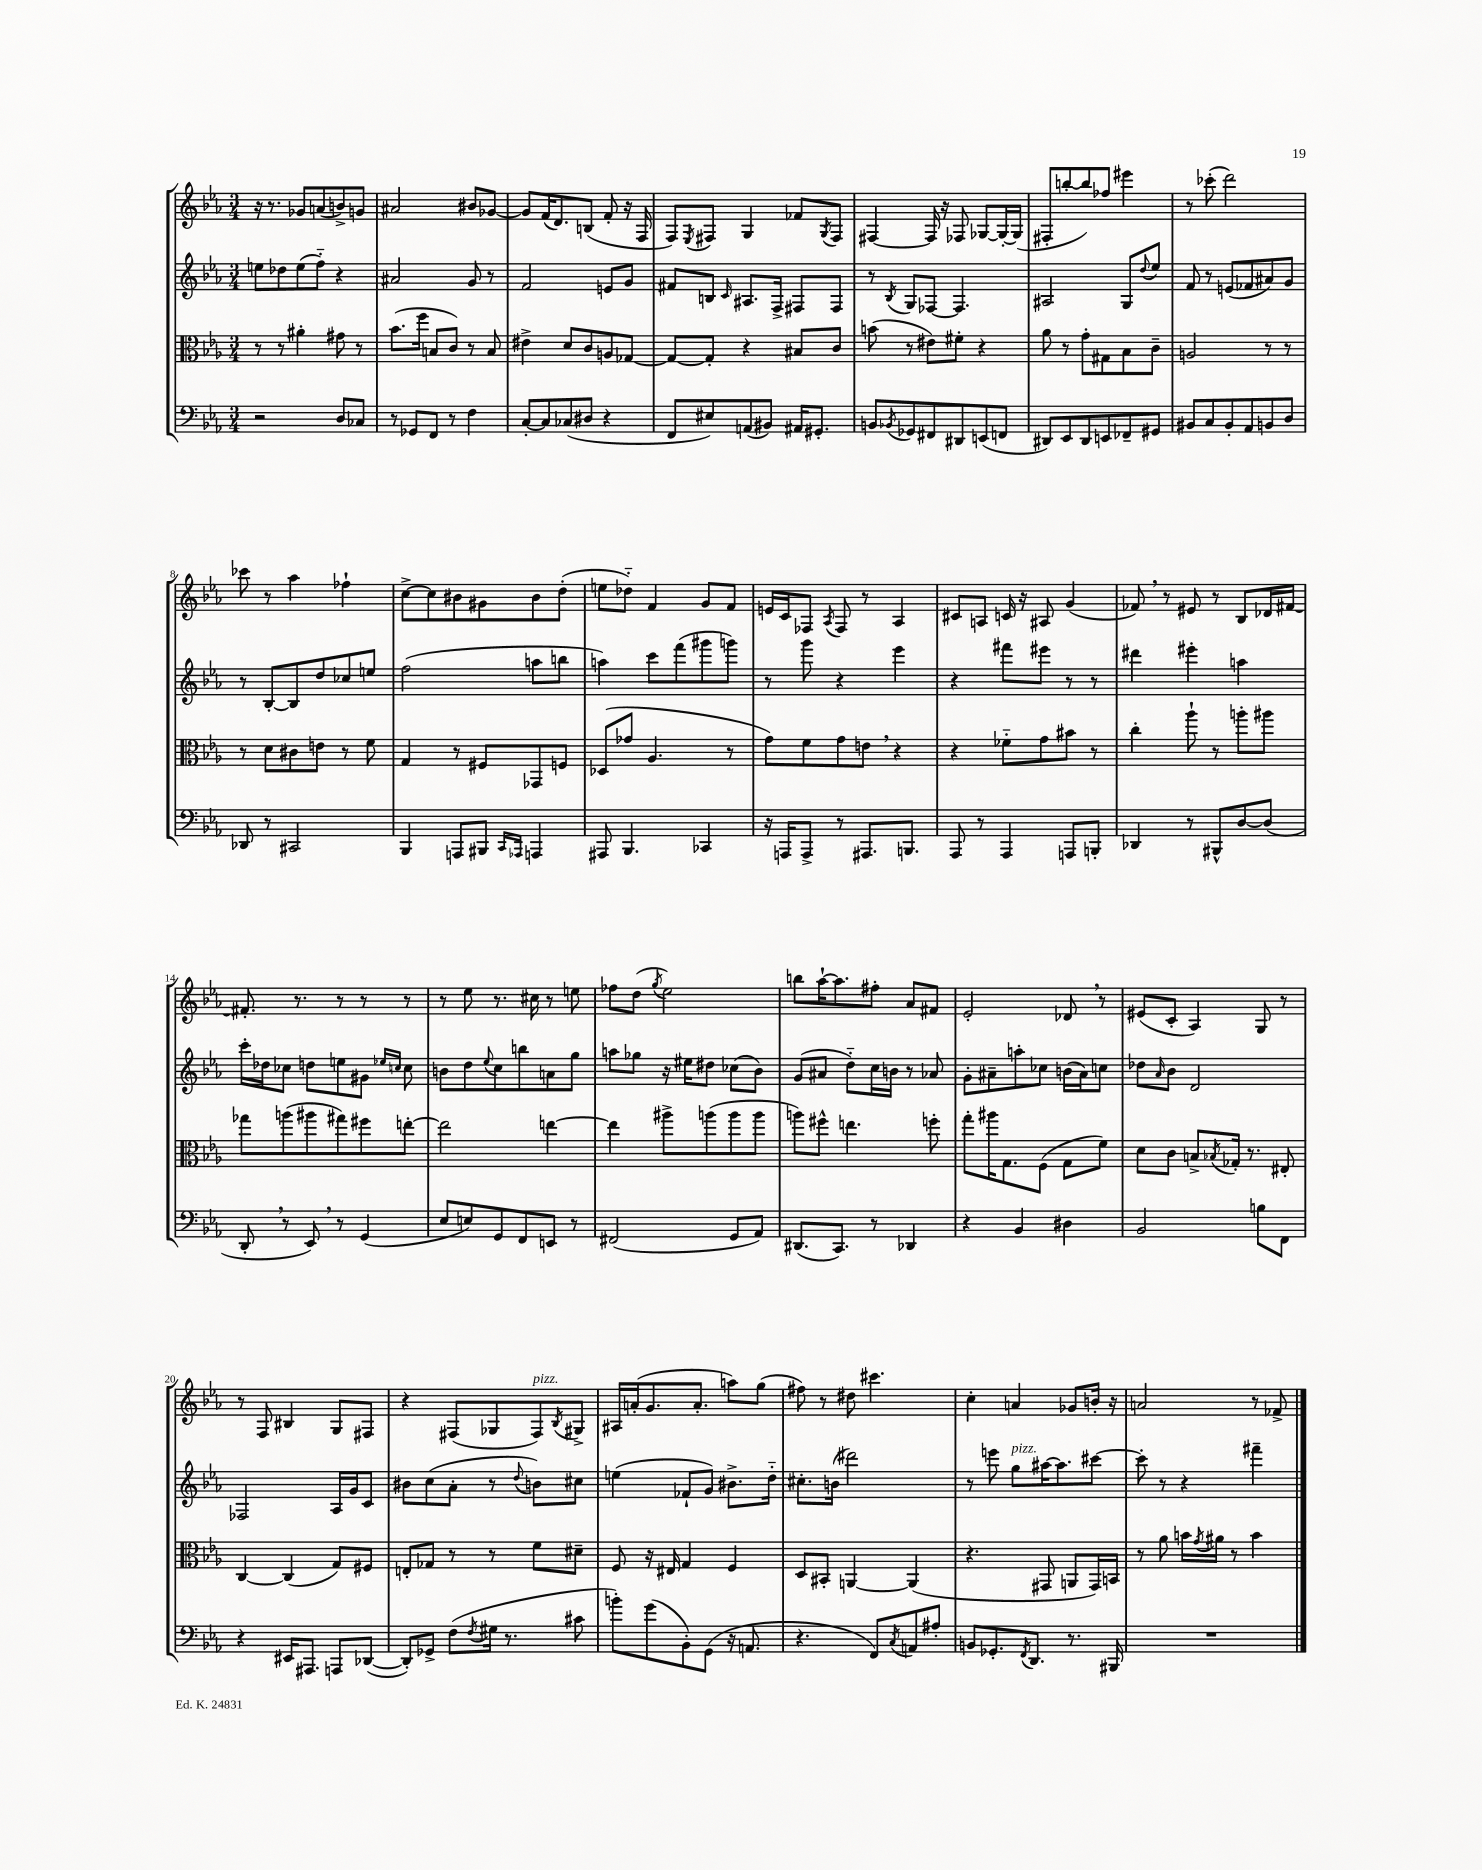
<<
\new StaffGroup <<
\new Staff = "s0" {
    \clef treble \key ees \major \numericTimeSignature \time 3/4
    r16 r8. ges'8 a'8( b'8->) g'8 |
    ais'2 bis'8 ges'8~ |
    ges'8 f'16( d'8.) b8( f'8-. r16 f16 |
    f8) \acciaccatura { ees8 } fis8 g4 fes'8 \acciaccatura { g8 } fis8 |
    fis4~ fis16 r16 fes8 ges8~ ges16~-. ges16( |
    fis8-. b''8~-. b''8) fes''8 eis'''4 |
    r8 ces'''8-.( d'''2) |
    ces'''8 r8 aes''4 fes''4-! |
    c''8~-> c''8 bis'8 gis'8 bis'8 d''8-.( |
    e''8 des''8-_) f'4 g'8 f'8 |
    e'16 c'16 fes8 \acciaccatura { aes8 } fes8 r8 aes4 |
    cis'8 a8 c'16 r16 ais8 g'4( |
    fes'8) \breathe r8 eis'8 r8 bes8 des'16 fis'16~ |
    fis'8.-. r8. r8 r8 r8 |
    r8 ees''8 r8. cis''16 r8 e''8 |
    fes''8 d''8( \acciaccatura { g''8 } ees''2) |
    b''8 aes''16~-! aes''8. fis''8-. aes'8 fis'8 |
    ees'2-. des'8 \breathe r8 |
    eis'8( c'8-. aes4) g8 r8 |
    r8 f8 bis4 g8 fis8 |
    r4 fis8( ges8 fis8^\markup { \italic "pizz." }) \acciaccatura { bes8 } gis8-> |
    ais16 a'16-.( g'8. a'8.-. a''8) g''8( |
    fis''8) r8 dis''8 cis'''4. |
    c''4-. a'4 ges'8 b'16-. r16 |
    a'2 r8 fes'8-> \bar "|." |
}
\new Staff = "s1" {
    \clef treble \key ees \major \numericTimeSignature \time 3/4
    e''8 des''8 e''8( f''8-_) r4 |
    ais'2 g'8 r8 |
    f'2 e'8 g'8 |
    fis'8 b8 \grace { c'16 } ais8. f16-> fis8 fis8 |
    r8 \acciaccatura { bes8 } g8 fes8~ fes4. |
    ais2 g8 \appoggiatura { d''8 } ees''8 |
    f'8 r8 e'8( fes'8 ais'8) g'8 |
    r8 bes8~-. bes8 d''8 ces''8 e''8 |
    f''2( a''8 b''8 |
    a''4) c'''8 f'''8( gis'''8 g'''8) |
    r8 g'''8 r4 ees'''4 |
    r4 fis'''8 eis'''8 r8 r8 |
    dis'''4 eis'''4-. a''4 |
    c'''16-. des''16 ces''8 d''8 e''8 gis'8 \grace { ees''16 c''16 } c''8 |
    b'8 d''8 \appoggiatura { ees''8 } c''8 b''8 a'8 g''8 |
    a''8 ges''8 r16 eis''16 dis''8 ces''8( bes'8) |
    g'8( ais'8 d''8-_) c''16 b'16 r8 aes'8 |
    g'8-. ais'8-- a''8-. ces''8 b'16( ais'16) c''8 |
    des''8 \grace { aes'16 } bes'8 d'2 |
    fes2 aes16 g'16 c'8 |
    bis'8 c''8( aes'8-. r8 \appoggiatura { d''8 } b'8) cis''8 |
    e''4( fes'8-! g'8) bis'8.-> d''16-_ |
    cis''8.-. b'16( dis'''2) |
    r8 e'''8 g''8^\markup { \italic "pizz." } ais''16~ ais''8. cis'''8~ |
    cis'''8-. r8 r4 fis'''4-- \bar "|." |
}
\new Staff = "s2" {
    \clef alto \key ees \major \numericTimeSignature \time 3/4
    r8 r8 ais'4-. gis'8 r8 |
    bes'8.( f''16 b8 c'8) r8 b8 |
    eis'4-> d'8 c'8 a8 ges8~ |
    ges8~ ges8-. r4 bis8 c'8 |
    b'8( r8 eis'8) fis'8-. r4 |
    aes'8 r8 g'8-. gis8 bes8 c'8-- |
    a2 r8 r8 |
    r8 d'8 cis'8 e'8 r8 f'8 |
    g4 r8 fis8 ges,8 f8 |
    des8( ges'8 aes4. r8 |
    g'8) f'8 g'8 e'8 \breathe r4 |
    r4 fes'8-_ g'8 bis'8 r8 |
    c''4-. aes''8-! r8 a''8-. ais''8 |
    ges''8 a''8( ais''8 gis''8) fis''8 e''8~-. |
    e''2 e''4~ |
    e''4 ais''8-> a''8( a''8 a''8 |
    a''8) fis''8-^ e''4. f''8-. |
    g''8-. ais''16 g8. f8( g8 f'8) |
    d'8 c'8 b8-> \acciaccatura { bes8 } ges16-. r8. eis8-. |
    c4~ c4( g8) fis8 |
    e8-. ges8 r8 r8 f'8 dis'8-- |
    f8 r16 eis16 g4 f4 |
    d8 bis,8-. a,4~ a,4( |
    r4. gis,8 a,8 gis,16) b,16 |
    r8 aes'8 b'16 \acciaccatura { g'8 } ais'16 r8 b'4 \bar "|." |
}
\new Staff = "s3" {
    \clef bass \key ees \major \numericTimeSignature \time 3/4
    r2 d8 ces8 |
    r8 ges,8 f,8 r8 f4 |
    c8~-. c8 ces8( dis8 r4 |
    f,8 eis8) a,8( bis,8) ais,16 gis,8.-. |
    b,8 \acciaccatura { bes,8 } ges,8 fis,8 dis,8 e,8( f,8 |
    dis,8) ees,8 dis,8 e,8 fes,8-- gis,8 |
    bis,8 c8 bis,8-. aes,8 b,8 d8 |
    des,8 r8 cis,2 |
    bes,,4 a,,8 bis,,8 \grace { c,16 aes,,16 } a,,4 |
    ais,,8 bes,,4. ces,4 |
    r16 a,,16 a,,8-> r8 ais,,8. b,,8. |
    aes,,8 r8 aes,,4 a,,8 b,,8-. |
    des,4 r8 bis,,8-^ d8~ d8( |
    d,8-. \breathe r8 ees,8) \breathe r8 g,4( |
    ees8 e8) g,8 f,8 e,8 r8 |
    fis,2( g,8 aes,8) |
    dis,8.( c,8.) r8 des,4 |
    r4 bes,4 dis4 |
    bes,2 b8 f,8 |
    r4 eis,16 ais,,8. a,,8 des,8~( |
    des,8-.) ges,8-> f8( \acciaccatura { f8 } gis16 r8. cis'8 |
    b'8-.) g'8( bes,8-.) g,8( r16 a,8. |
    r4. f,8) \acciaccatura { c8 } a,8 ais8-. |
    b,8 ges,8.-. \acciaccatura { f,8 } d,8. r8. bis,,16 |
    R2. \bar "|." |
}
>>
>>
